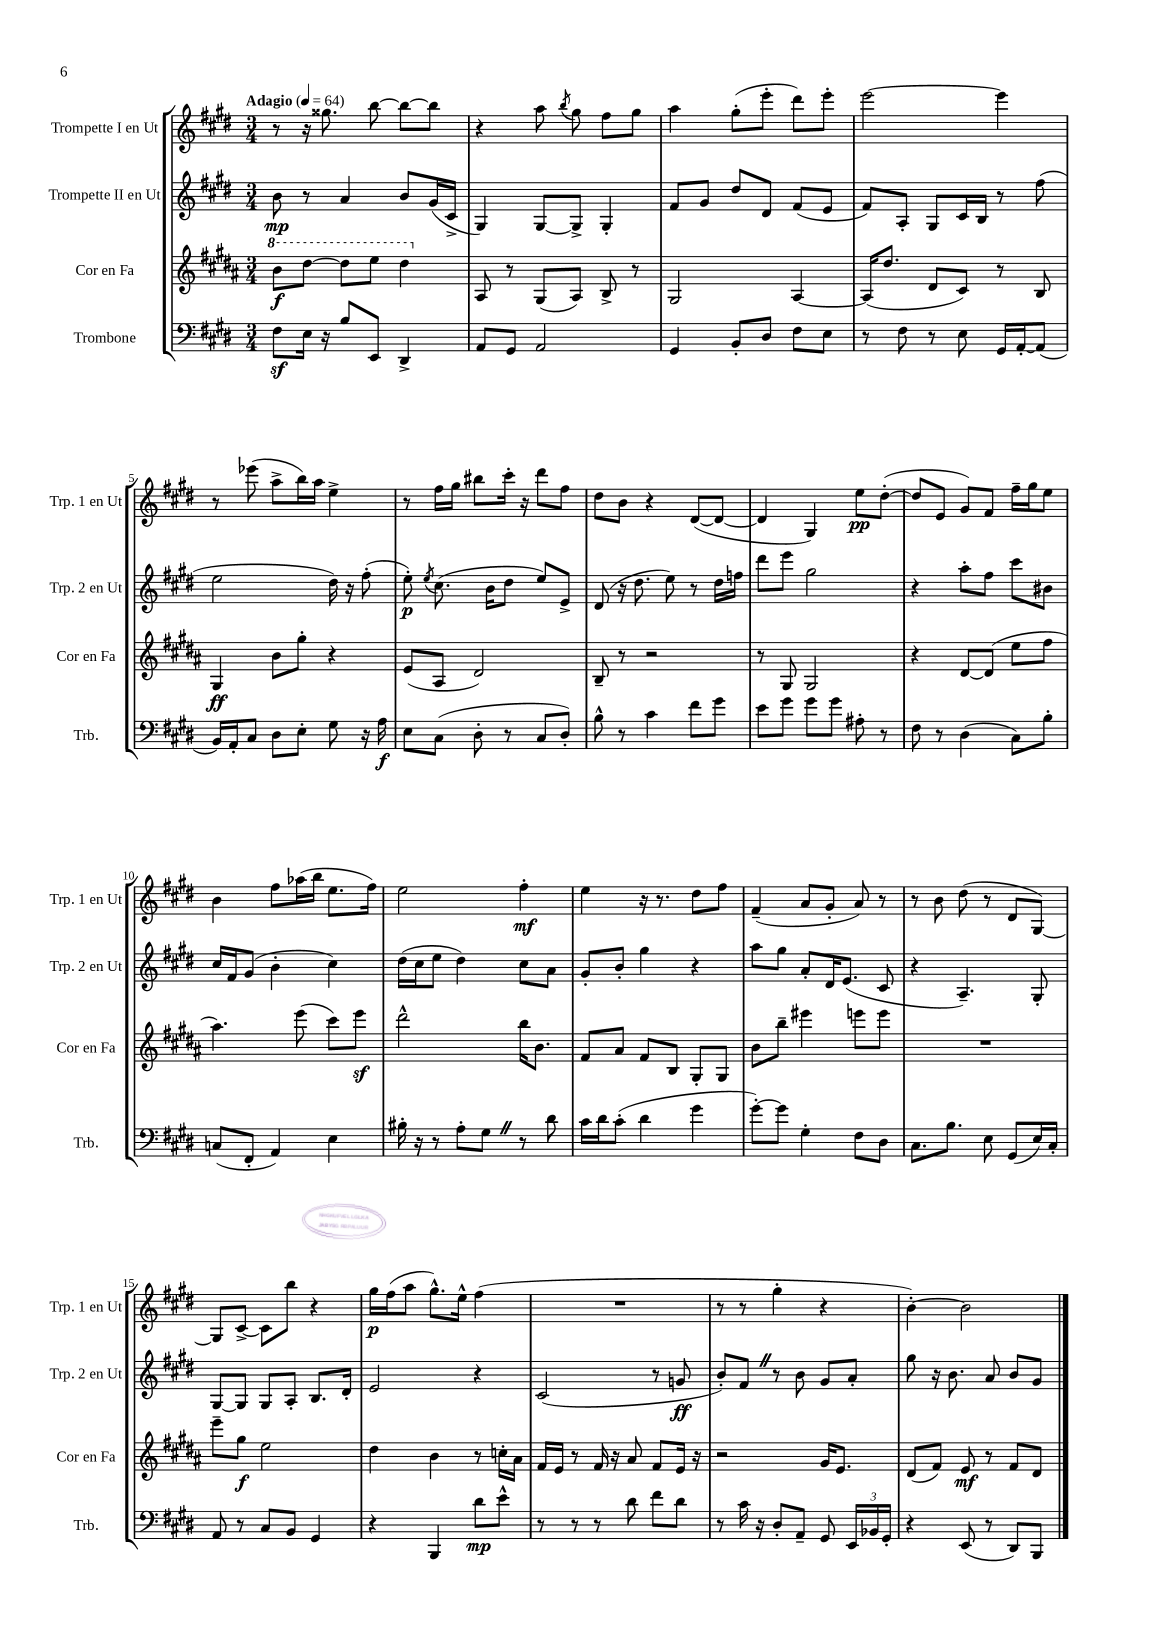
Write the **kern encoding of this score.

**kern	**dynam	**kern	**dynam	**kern	**dynam	**kern	**dynam
*part4	*part4	*part3	*part3	*part2	*part2	*part1	*part1
*staff4	*staff4	*staff3	*staff3	*staff2	*staff2	*staff1	*staff1
*I"Trombone	*	*I"Cor en Fa	*	*I"Trompette II en Ut	*	*I"Trompette I en Ut	*
*I'Trb.	*	*I'Cor en Fa	*	*I'Trp. 2 en Ut	*	*I'Trp. 1 en Ut	*
*clefF4	*	*clefG2	*	*clefG2	*	*clefG2	*
*k[f#c#g#d#]	*	*k[f#c#g#d#a#]	*	*k[f#c#g#d#]	*	*k[f#c#g#d#]	*
*M3/4	*	*M3/4	*	*M3/4	*	*M3/4	*
*MM64	*	*MM64	*	*MM64	*	*MM64	*
*	*	*8va	*	*	*	*	*
=1	=1	=1	=1	=1	=1	=1	=1
!	!	!	!	!	!	!LO:TX:a:B:t=Adagio	!
8F#z\L	.	8bb\L	f	8b\	mp	8r	.
16E\Jk	.	[8ddd#\J	.	8r	.	16r	.
16r	.	.	.	.	.	8.gg##X\	.
8B/L	.	8ddd#\L]	.	4a/	.	.	.
8EE/J	.	8eee\J	.	.	.	[8bb\	.
4DD#^/	.	4ddd#\	.	8b/L	.	8bb\L_	.
.	.	.	.	(16g#/L	.	8bb\J]	.
.	.	.	.	16c#^/JJ	.	.	.
=2	=2	=2	=2	=2	=2	=2	=2
*	*	*X8va	*	*	*	*	*
8AA/L	.	8A#/	.	4G#/)	.	4r	.
8GG#/J	.	8r	.	.	.	.	.
2AA/	.	(8G#/L	.	[8G#/L	.	8aa\	.
.	.	.	.	.	.	8qbb/	.
.	.	8A#/J)	.	8G#^/J]	.	8gg#\	.
.	.	8B^/	.	4G#'/	.	8ff#\L	.
.	.	8r	.	.	.	8gg#\J	.
=3	=3	=3	=3	=3	=3	=3	=3
4GG#/	.	2G#/	.	8f#/L	.	4aa\	.
.	.	.	.	8g#/J	.	.	.
8BB'/L	.	.	.	8dd#/L	.	(8gg#'\L	.
8D#/J	.	.	.	8d#/J	.	8eee'\J	.
8F#\L	.	[4A#/	.	(8f#/L	.	8ddd#\L)	.
8E\J	.	.	.	8e/J	.	8eee'\J	.
=4	=4	=4	=4	=4	=4	=4	=4
8r	.	(16A#/KL]	.	8f#/L)	.	[2eee\	.
.	.	8.dd#/J	.	.	.	.	.
8F#\	.	.	.	8A'/J	.	.	.
8r	.	8d#/L	.	8G#/L	.	.	.
8E\	.	8c#/J)	.	16c#/L	.	.	.
.	.	.	.	16B/JJ	.	.	.
16GG#/LL	.	8r	.	8r	.	4eee\]	.
[16AA'/J	.	.	.	.	.	.	.
(8AA/J]	.	8B/	.	(8ff#\	.	.	.
!!LO:LB:g=z
=5	=5	=5	=5	=5	=5	=5	=5
16BB/LL)	.	4G#/	ff	2ee\	.	8r	.
16AA'/J	.	.	.	.	.	.	.
8C#/J	.	.	.	.	.	(8eee-X\	.
8D#\L	.	8b\L	.	.	.	8aa^\L	.
8E'\J	.	8gg#'\J	.	.	.	16bb\L)	.
.	.	.	.	.	.	16aa\JJ	.
8G#\	.	4r	.	16dd#\)	.	4ee^\	.
.	.	.	.	16r	.	.	.
16r	.	.	.	(8ff#'\	.	.	.
16A\	f	.	.	.	.	.	.
=6	=6	=6	=6	=6	=6	=6	=6
8E\L	.	(8e/L	.	8ee'\)	p	8r	.
.	.	.	.	8qee/	.	.	.
(8C#\J	.	8A#/J	.	(8.cc#\	.	16ff#\LL	.
.	.	.	.	.	.	16gg#\JJ	.
8D#'\	.	2d#/)	.	.	.	8bb#X\L	.
.	.	.	.	16b\KL	.	.	.
8r	.	.	.	8dd#\J	.	16ccc#'\Jk	.
.	.	.	.	.	.	16r	.
8C#/L	.	.	.	8ee/L)	.	8ddd#\L	.
8D#'/J)	.	.	.	8e^/J	.	8ff#\J	.
=7	=7	=7	=7	=7	=7	=7	=7
8B^^\	.	8B~/	.	(8d#/	.	8dd#\L	.
8r	.	8r	.	16r	.	8b\J	.
.	.	.	.	8.dd#\	.	.	.
4c#\	.	2r	.	.	.	4r	.
.	.	.	.	8ee\)	.	.	.
8f#\L	.	.	.	8r	.	([8d#/L	.
8g#\J	.	.	.	16dd#\LL	.	8d#/J_	.
.	.	.	.	16ffn\JJ	.	.	.
=8	=8	=8	=8	=8	=8	=8	=8
8e\L	.	8r	.	8ddd#\L	.	4d#/]	.
8g#\J	.	8G#/	.	8eee\J	.	.	.
8g#\L	.	2G#/	.	2gg#\	.	4G#/)	.
8g#\J	.	.	.	.	.	.	.
8A#X'\	.	.	.	.	.	8ee\L	pp
8r	.	.	.	.	.	([8dd#'\J	.
=9	=9	=9	=9	=9	=9	=9	=9
8F#\	.	4r	.	4r	.	8dd#/L]	.
8r	.	.	.	.	.	8e/J	.
(4D#\	.	[8d#/L	.	8aa'\L	.	8g#/L)	.
.	.	(8d#/J]	.	8ff#\J	.	8f#/J	.
8C#\L)	.	8ee\L	.	8ccc#\L	.	16ff#~\LL	.
.	.	.	.	.	.	16gg#\J	.
8B'\J	.	8ff#\J	.	8b#X\J	.	8ee\J	.
!!LO:LB:g=z
=10	=10	=10	=10	=10	=10	=10	=10
(8Cn/L	.	4.aa#\)	.	16cc#/LL	.	4b\	.
.	.	.	.	16f#/J	.	.	.
8FF#'/J	.	.	.	(8g#/J	.	.	.
4AA/)	.	.	.	4b'\	.	8ff#\L	.
.	.	(8eee\	.	.	.	(16aa-X\L	.
.	.	.	.	.	.	16bb\JJ	.
4E\	.	8ccc#\L)	.	4cc#\)	.	8.ee\L	.
.	.	8eeez\J	.	.	.	.	.
.	.	.	.	.	.	16ff#\Jk)	.
=11	=11	=11	=11	=11	=11	=11	=11
16B#X'\	.	2ddd#^^\	.	(16dd#\LL	.	2ee\	.
16r	.	.	.	16cc#\J	.	.	.
8r	.	.	.	8ee\J	.	.	.
8A'\L	.	.	.	4dd#\)	.	.	.
8G#Z\J	.	.	.	.	.	.	.
8r	.	16bb\KL	.	8cc#\L	.	4ff#'\	mf
.	.	8.b\J	.	.	.	.	.
8d#\	.	.	.	8a\J	.	.	.
=12	=12	=12	=12	=12	=12	=12	=12
16c#\LL	.	8f#/L	.	8g#'/L	.	4ee\	.
16d#\J	.	.	.	.	.	.	.
(8c#'\J	.	8a#/J	.	8b'/J	.	.	.
4d#\	.	8f#/L	.	4gg#\	.	16r	.
.	.	.	.	.	.	8.r	.
.	.	8B/J	.	.	.	.	.
4g#\	.	8G#'/L	.	4r	.	8dd#\L	.
.	.	8G#/J	.	.	.	8ff#\J	.
=13	=13	=13	=13	=13	=13	=13	=13
[8g#'\L)	.	8b\L	.	8aa\L	.	(4f#~/	.
8g#\J]	.	8bb~\J	.	8gg#\J	.	.	.
4G#'\	.	4eee#X\	.	8a'/L	.	8a/L	.
.	.	.	.	16d#/K	.	8g#'/J	.
.	.	.	.	(8.e/J	.	.	.
8F#\L	.	8eeen\L	.	.	.	8a/)	.
8D#\J	.	8eee\J	.	8c#/	.	8r	.
=14	=14	=14	=14	=14	=14	=14	=14
8.C#\L	.	2.r	.	4r	.	8r	.
.	.	.	.	.	.	8b\	.
8.B\J	.	.	.	.	.	.	.
.	.	.	.	4.A~/)	.	(8dd#\	.
8E\	.	.	.	.	.	8r	.
(8GG#/L	.	.	.	.	.	8d#/L	.
16E/L)	.	.	.	8G#'/	.	[8G#/J)	.
16C#'/JJ	.	.	.	.	.	.	.
!!LO:LB:g=z
=15	=15	=15	=15	=15	=15	=15	=15
8AA/	.	8eee~\L	.	[8G#/L	.	8G#/L]	.
8r	.	8gg#\J	f	8G#/J]	.	[8c#^/J	.
8C#/L	.	2ee\	.	8G#/L	.	8c#\L]	.
8BB/J	.	.	.	8A'/J	.	8bb\J	.
4GG#/	.	.	.	8.B/L	.	4r	.
.	.	.	.	16d#'/Jk	.	.	.
=16	=16	=16	=16	=16	=16	=16	=16
4r	.	4dd#\	.	2e/	.	16gg#\LL	p
.	.	.	.	.	.	(16ff#\J	.
.	.	.	.	.	.	8aa\J	.
4BBB/	.	4b\	.	.	.	8.gg#^^\L)	.
.	.	.	.	.	.	16ee^^\Jk	.
8d#\L	mp	8r	.	4r	.	(4ff#\	.
8e^^\J	.	16ccn'\LL	.	.	.	.	.
.	.	16a#\JJ	.	.	.	.	.
=17	=17	=17	=17	=17	=17	=17	=17
8r	.	16f#/LL	.	(2c#/	.	2.r	.
.	.	16e/JJ	.	.	.	.	.
8r	.	8r	.	.	.	.	.
8r	.	16f#/	.	.	.	.	.
.	.	16r	.	.	.	.	.
8d#\	.	8a#/	.	.	.	.	.
8f#\L	.	8f#/L	.	8r	.	.	.
8d#\J	.	16e/Jk	.	8gn/	ff	.	.
.	.	16r	.	.	.	.	.
=18	=18	=18	=18	=18	=18	=18	=18
8r	.	2r	.	8b'/L)	.	8r	.
16c#\	.	.	.	8f#Z/J	.	8r	.
16r	.	.	.	.	.	.	.
8D#'/L	.	.	.	8r	.	4gg#'\	.
8AA~/J	.	.	.	8b\	.	.	.
8GG#/	.	16g#/KL	.	8g#/L	.	4r	.
.	.	8.e/J	.	.	.	.	.
24EE/LL	.	.	.	8a'/J	.	.	.
24BB-X/	.	.	.	.	.	.	.
24GG#'/JJ	.	.	.	.	.	.	.
=19	=19	=19	=19	=19	=19	=19	=19
4r	.	(8d#/L	.	8gg#\	.	[4b'\)	.
.	.	8f#/J)	.	16r	.	.	.
.	.	.	.	8.b\	.	.	.
(8EE/	.	8e/	mf	.	.	2b\]	.
8r	.	8r	.	8a/	.	.	.
8DD#/L)	.	8f#/L	.	8b/L	.	.	.
8BBB/J	.	8d#/J	.	8g#/J	.	.	.
==	==	==	==	==	==	==	==
*-	*-	*-	*-	*-	*-	*-	*-
